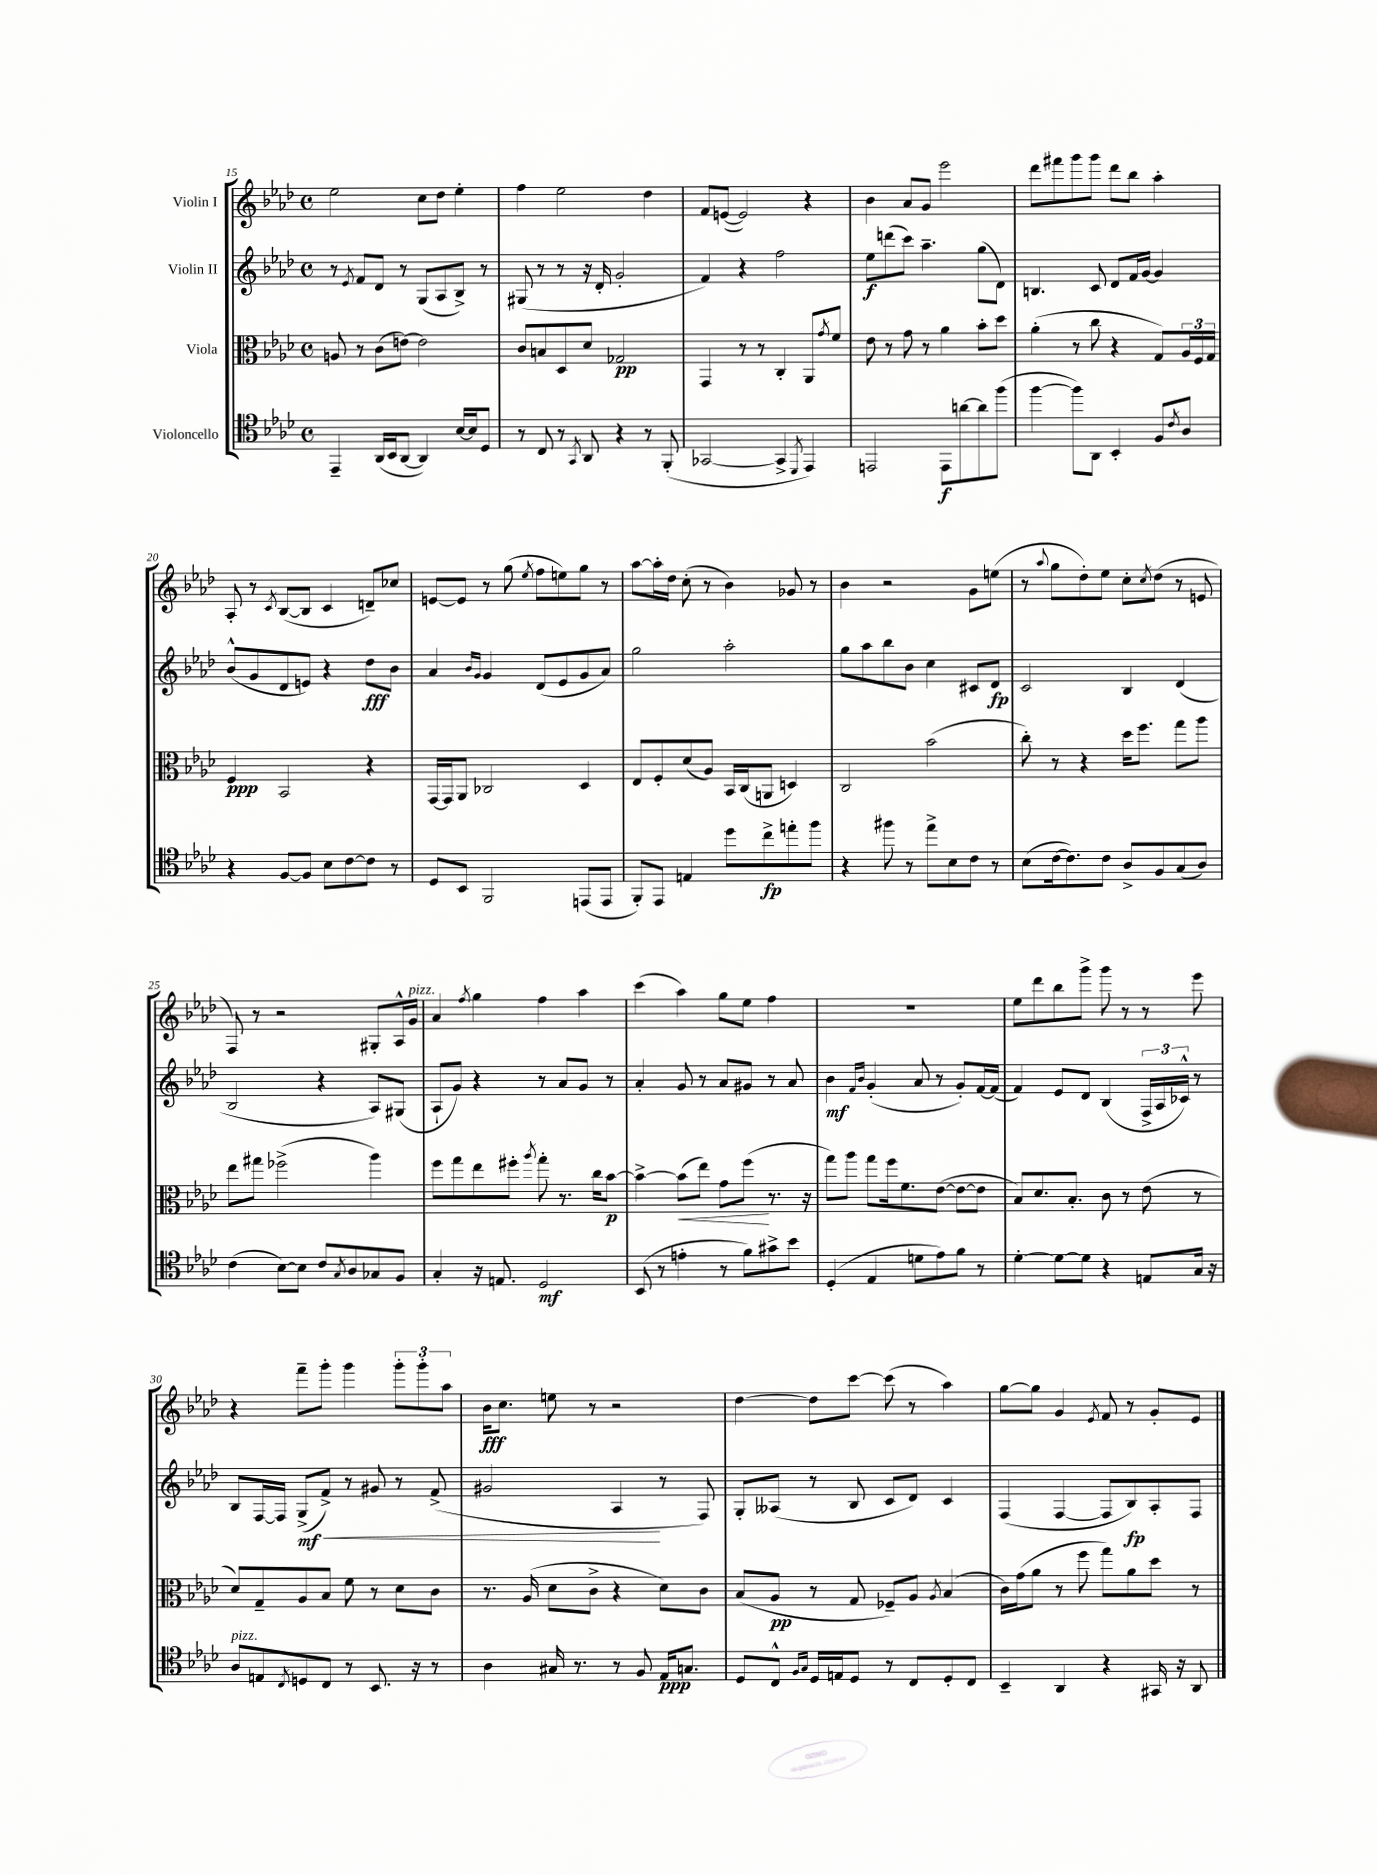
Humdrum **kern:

**kern	**dynam	**kern	**dynam	**kern	**dynam	**kern	**dynam
*part4	*part4	*part3	*part3	*part2	*part2	*part1	*part1
*staff4	*staff4	*staff3	*staff3	*staff2	*staff2	*staff1	*staff1
*I"Violoncello	*	*I"Viola	*	*I"Violin II	*	*I"Violin I	*
*clefC4	*	*clefC3	*	*clefG2	*	*clefG2	*
*k[b-e-a-d-]	*	*k[b-e-a-d-]	*	*k[b-e-a-d-]	*	*k[b-e-a-d-]	*
*M4/4	*	*M4/4	*	*M4/4	*	*M4/4	*
*met(c)	*	*met(c)	*	*met(c)	*	*met(c)	*
=15	=15	=15	=15	=15	=15	=15	=15
4EE-~/	.	8An/	.	8r	.	2ee-\	.
.	.	.	.	8qe-/	.	.	.
.	.	8r	.	8f/L	.	.	.
(16AA-/LL	.	(8c\L	.	8d-/J	.	.	.
16BB-/J	.	.	.	.	.	.	.
[8AA-/J	.	[8en\J)	.	8r	.	.	.
4AA-/])	.	2e\]	.	(8G/L	.	8cc\L	.
.	.	.	.	8A-/	.	8dd-\J	.
[16B-/LL	.	.	.	8B-^/J)	.	4ee-'\	.
16B-/J]	.	.	.	.	.	.	.
8D-/J	.	.	.	8r	.	.	.
=16	=16	=16	=16	=16	=16	=16	=16
8r	.	8c/L	.	(8G#X/	.	4ff\	.
8C/	.	8Bn/	.	8r	.	.	.
8r	.	8D-/	.	8r	.	2ee-\	.
8qGG/	.	.	.	.	.	.	.
8AA-/	.	8d-/J	.	16r	.	.	.
.	.	.	.	16d-'/	.	.	.
4r	.	2G-X/	pp	2g'/	.	.	.
8r	.	.	.	.	.	4dd-\	.
(8FF'/	.	.	.	.	.	.	.
=17	=17	=17	=17	=17	=17	=17	=17
[2GG-X/	.	4GG/	.	4f/)	.	8f/L	.
.	.	.	.	.	.	([8en/J	.
.	.	8r	.	4r	.	2e/])	.
.	.	8r	.	.	.	.	.
4GG-^/]	.	4C'/	.	2ff\	.	.	.
8qDD-/	.	.	.	.	.	.	.
4EE-/)	.	8AA-/L	.	.	.	4r	.
.	.	8qg/	.	.	.	.	.
.	.	8f/J	.	.	.	.	.
=18	=18	=18	=18	=18	=18	=18	=18
2EEn/	.	8e-\	.	8ee-\L	f	4b-\	.
.	.	8r	.	(8dddn\	.	.	.
.	.	8g\	.	8ccc\J)	.	8a-/L	.
.	.	8r	.	4.aa-~\	.	8g/J	.
8EE\L	f	4a-\	.	.	.	2eee-\	.
[8an\	.	.	.	.	.	.	.
8a\]	.	8b-'\L	.	(8gg\L	.	.	.
(8ff\J	.	8dd-\J	.	8d-\J)	.	.	.
=19	=19	=19	=19	=19	=19	=19	=19
[4ff\	.	(4a-'\	.	4.Bn/	.	8ddd-\L	.
.	.	.	.	.	.	8fff#X\	.
8ff\L])	.	8r	.	.	.	8ggg\	.
8AA-\J	.	8cc\	.	8c/	.	8ggg\J	.
4BB-'/	.	4r	.	8d-/L	.	8ddd-\L	.
.	.	.	.	16f/L	.	8bb-\J	.
.	.	.	.	[16g/JJ	.	.	.
8F/L	.	8G/L)	.	4g/]	.	4aa-'\	.
8qc/	.	.	.	.	.	.	.
8A-/J	.	24A-/L	.	.	.	.	.
.	.	24F/	.	.	.	.	.
.	.	24G/JJ	.	.	.	.	.
!!LO:LB:g=z
=20	=20	=20	=20	=20	=20	=20	=20
4r	.	4F/	ppp	(8b-^^/L	.	8A-'/	.
.	.	.	.	8g/	.	8r	.
.	.	.	.	.	.	8qc/	.
[8F/L	.	2BB-/	.	8d-/	.	([8B-/L	.
8F/J]	.	.	.	8en/J)	.	8B-/J]	.
8B-\L	.	.	.	4r	.	4c/	.
[8c\	.	.	.	.	.	.	.
8c\J]	.	4r	.	8dd-\L	fff	8dn~/L)	.
8r	.	.	.	8b-\J	.	8cc-X/J	.
=21	=21	=21	=21	=21	=21	=21	=21
8D-/L	.	[16GG/LL	.	4a-/	.	[8en/L	.
.	.	16GG/J]	.	.	.	.	.
8BB-/J	.	8AA-/J	.	.	.	8e/J]	.
.	.	.	.	16qqb-/LL	.	.	.
.	.	.	.	16qqg/JJ	.	.	.
2FF/	.	2C-X/	.	4g/	.	8r	.
.	.	.	.	.	.	(8gg\	.
.	.	.	.	.	.	8qee-/	.
.	.	.	.	(8d-/L	.	8ff\L	.
.	.	.	.	8e-/	.	8een\)	.
(8EEn/L	.	4D-/	.	8g/	.	8gg\J	.
8EE/J	.	.	.	8a-/J)	.	8r	.
=22	=22	=22	=22	=22	=22	=22	=22
8FF'/L)	.	8E-/L	.	2gg\	.	[8aa-\L	.
8EE-/J	.	8F'/	.	.	.	16aa-'\L]	.
.	.	.	.	.	.	16dd-\JJ	.
4En/	.	(8d-/	.	.	.	(8cc'\	.
.	.	8A-/J)	.	.	.	8r	.
8dd-\L	.	16BB-/LL	.	2aa-'\	.	4b-\)	.
.	.	(16C/J	.	.	.	.	.
8cc^\	fp	8AAn/J	.	.	.	.	.
8een'\	.	4Dn/)	.	.	.	8g-X/	.
8ff\J	.	.	.	.	.	8r	.
=23	=23	=23	=23	=23	=23	=23	=23
4r	.	2C/	.	8gg\L	.	4b-\	.
.	.	.	.	8aa-\	.	.	.
8ff#X\	.	.	.	8bb-\	.	2r	.
8r	.	.	.	8b-\J	.	.	.
8ee-^\L	.	(2b-\	.	4cc\	.	.	.
8B-\	.	.	.	.	.	.	.
8c\J	.	.	.	8c#X/L	.	8g\L	.
8r	.	.	.	8d-/J	fp	(8een\J	.
=24	=24	=24	=24	=24	=24	=24	=24
(8B-\L	.	8cc'\)	.	2c/	.	8r	.
.	.	.	.	.	.	8qqaa-/	.
[16c\k	.	8r	.	.	.	8gg\L	.
8.c\])	.	.	.	.	.	.	.
.	.	4r	.	.	.	8dd-'\)	.
8c\J	.	.	.	.	.	8ee-\J	.
8A-^/L	.	16dd-\KL	.	4B-/	.	8cc'\L	.
.	.	8.ff\J	.	.	.	.	.
.	.	.	.	.	.	8qcc/	.
8F/	.	.	.	.	.	(8dd-\J	.
(8G/	.	8gg\L	.	(4d-/	.	8r	.
8A-/J)	.	8aa-\J	.	.	.	8en/	.
!!LO:LB:g=z
=25	=25	=25	=25	=25	=25	=25	=25
(4c\	.	8ee-\L	.	2B-/	.	8F/)	.
.	.	8gg#X\J	.	.	.	8r	.
[8B-\L)	.	(2ff-X^\	.	.	.	2r	.
8B-\J]	.	.	.	.	.	.	.
8c/L	.	.	.	4r	.	.	.
8qG/	.	.	.	.	.	.	.
8A-/	.	.	.	.	.	.	.
8G-X/	.	4aa-\)	.	8A-/L)	.	8G#X'/L	.
8F/J	.	.	.	(8G#X/J	.	16A-^^/L	.
!	!	!	!	!	!	!LO:TX:a:i:t=pizz.	!
.	.	.	.	.	.	16g/JJ	.
=26	=26	=26	=26	=26	=26	=26	=26
4G'/	.	8ff\L	.	8A-`/L	.	4a-/	.
.	.	8gg\	.	8g/J)	.	.	.
.	.	.	.	.	.	8qff/	.
16r	.	8ee-\	.	4r	.	4gg\	.
8.En/	.	.	.	.	.	.	.
.	.	8ff#X'\J	.	.	.	.	.
.	.	8qaa-/	.	.	.	.	.
2D-/	mf	8gg'\	.	8r	.	4ff\	.
.	.	8.r	.	8a-/L	.	.	.
.	.	.	.	8g/J	.	4aa-\	.
.	.	16cc\KL	.	.	.	.	.
.	.	[8b-\J	p	8r	.	.	.
=27	=27	=27	=27	=27	=27	=27	=27
(8BB-/	.	4b-^\_	.	4a-'/	.	(4ccc\	.
8r	.	.	.	.	.	.	.
!	!	!	!LO:HP:b	!	!	!	!
4en'\	.	(8b-\L]	<	8g/	.	4aa-\)	.
.	.	8ee-\J)	.	8r	.	.	.
8r	.	8g\L	.	8a-/L	.	8gg\L	.
8f\L)	.	(8ff\J	.	8g#X/J	.	8ee-\J	.
8g#X^\	.	8.r	[	8r	.	4ff\	.
8b-\J	.	.	.	8a-/	.	.	.
.	.	16r	.	.	.	.	.
=28	=28	=28	=28	=28	=28	=28	=28
(4D-'/	.	8gg\L)	.	4b-\	mf	1r	.
.	.	8aa-\J	.	.	.	.	.
.	.	.	.	16qqf/LL	.	.	.
.	.	.	.	16qqb-/JJ	.	.	.
4E-/	.	8gg\L	.	(4g'/	.	.	.
.	.	16ff\k	.	.	.	.	.
.	.	8.f\	.	.	.	.	.
8dn\L	.	.	.	8a-/	.	.	.
8e-\)	.	([8e-\J	.	8r	.	.	.
8f\J	.	8e-\L_	.	8g'/L)	.	.	.
8r	.	8e-\J]	.	[16f/L	.	.	.
.	.	.	.	(16f/JJ]	.	.	.
=29	=29	=29	=29	=29	=29	=29	=29
[4d-'\	.	8B-/L)	.	4f/)	.	8ee-\L	.
.	.	8.d-/	.	.	.	8ddd-\	.
8d-\L_	.	.	.	8e-/L	.	8bb-\	.
.	.	8.B-'/J	.	.	.	.	.
8d-\J]	.	.	.	8d-/J	.	8ggg^\J	.
4r	.	8c\	.	(4B-/	.	8ggg\	.
.	.	8r	.	.	.	8r	.
8En/L	.	(8e-\	.	24F^/LL	.	8r	.
.	.	.	.	24A-/	.	.	.
.	.	.	.	24c-X^^/JJ)	.	.	.
16G/Jk	.	8r	.	8r	.	8eee-\	.
16r	.	.	.	.	.	.	.
!!LO:LB:g=z
=30	=30	=30	=30	=30	=30	=30	=30
!LO:TX:a:i:t=pizz.	!	!	!	!	!	!	!
8A-/L	.	8d-/L)	.	8B-/L	.	4r	.
8En/	.	8G~/	.	[16F/L	.	.	.
.	.	.	.	16F/JJ]	.	.	.
8qC/	.	.	.	.	.	.	.
!	!	!	!	!	!LO:HP:b	!	!
8Dn/	.	8A-/	.	(8G^/L	< mf	8fff~\L	.
8C/J	.	8B-/J	.	8f^/J)	.	8ggg'\J	.
8r	.	8f\	.	8r	.	4ggg\	.
8.BB-/	.	8r	.	8g#X/	.	.	.
.	.	8d-\L	.	8r	.	12ggg'\L	.
16r	.	.	.	.	.	.	.
.	.	.	.	.	.	12ggg'\	.
8r	.	8c\J	.	(8f^/	.	.	.
.	.	.	.	.	.	12aa-\J	.
=31	=31	=31	=31	=31	=31	=31	=31
4A-\	.	8.r	.	2g#X/	.	16b-\KL	fff
.	.	.	.	.	.	8.cc\J	.
.	.	(16A-/	.	.	.	.	.
16G#X/	.	8d-\L	.	.	.	8een\	.
8.r	.	.	.	.	.	.	.
.	.	8c^\J	.	.	.	8r	.
8r	.	4r	.	4A-/	.	2r	.
8F/	.	.	.	.	.	.	.
16E-/KL	ppp	8d-\L)	.	8r	[	.	.
8.Gn/J	.	.	.	.	.	.	.
.	.	8c\J	.	8F/)	.	.	.
=32	=32	=32	=32	=32	=32	=32	=32
8D-/L	.	(8B-/L	.	8G'/L	.	[4dd-\	.
8C^^/J	.	8A-/J	pp	(8A--X/J	.	.	.
16qqF/LL	.	.	.	.	.	.	.
16qqG/JJ	.	.	.	.	.	.	.
16D-/LL	.	8r	.	8r	.	8dd-\L]	.
16En/J	.	.	.	.	.	.	.
8D-/J	.	8G/	.	8B-/	.	[8ccc\J	.
8r	.	8F-X~/L)	.	8c/L	.	(8ccc\]	.
8C/L	.	8A-/J	.	8d-/J)	.	8r	.
.	.	8qA-/	.	.	.	.	.
8D-'/	.	(4B-/	.	4c/	.	4aa-\)	.
8C/J	.	.	.	.	.	.	.
=33	=33	=33	=33	=33	=33	=33	=33
4BB-~/	.	16c\LL)	.	(4F/	.	[8gg\L	.
.	.	(16g\J	.	.	.	.	.
.	.	8a-\J	.	.	.	8gg\J]	.
4AA-/	.	8r	.	[4F/	.	4g/	.
.	.	8ff\	.	.	.	.	.
.	.	.	.	.	.	8qe-/	.
4r	.	8gg\L)	.	8F/L]	.	8f/	.
.	.	8a-\	.	8B-/)	fp	8r	.
16GG#X/	.	8dd-\J	.	8A-'/	.	8g'/L	.
16r	.	.	.	.	.	.	.
8AA-/	.	8r	.	8F/J	.	8e-/J	.
==	==	==	==	==	==	==	==
*-	*-	*-	*-	*-	*-	*-	*-
